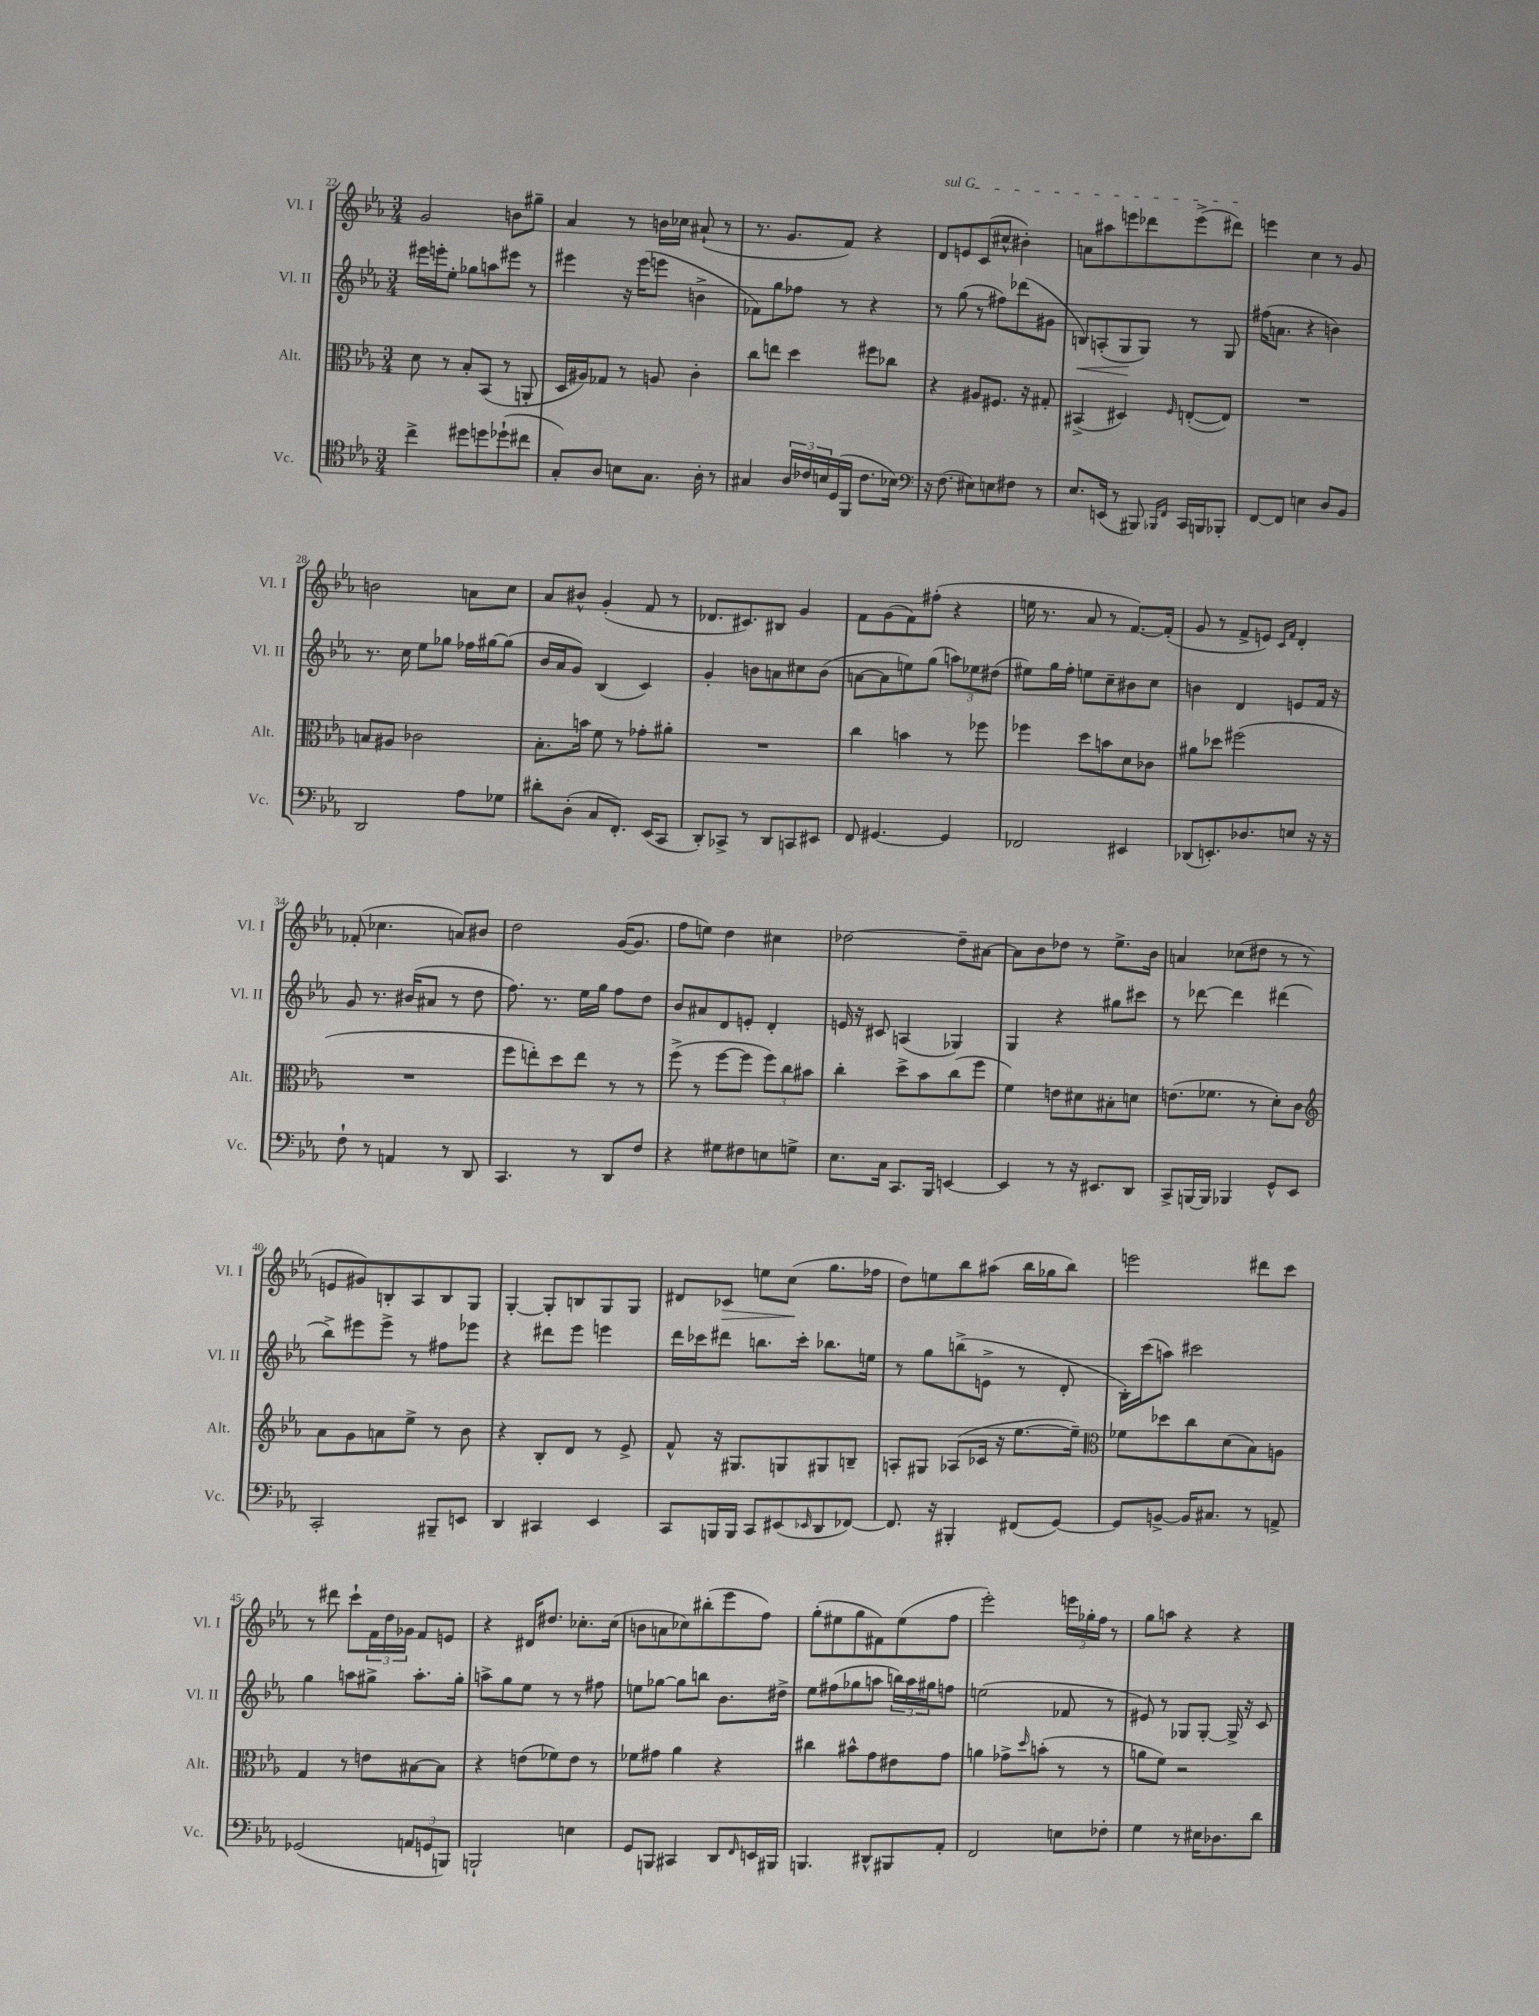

**kern	**kern	**kern	**kern
*staff4	*staff3	*staff2	*staff1
*clefC4	*clefC3	*clefG2	*clefG2
*k[b-e-a-]	*k[b-e-a-]	*k[b-e-a-]	*k[b-e-a-]
*M3/4	*M3/4	*M3/4	*M3/4
4cc^\	8d\	16eee#\LL	2g/
.	.	16eee'\J	.
.	8r	8ee-'\J	.
8dd#\L	8B-'/L	8gg-\L	.
8dd\	(8BB-/J	8aa\	.
(8dd-`\	8r	8eee#\J	8b\L
8cc#\J	8AA'/	8r	8gg#~\J
=	=	=	=
8G'/L)	16D/LL	4eee#\	4a-/
.	16A#/J)	.	.
8A-/J	8G-/J	.	.
8B\L	8r	16r	8r
.	.	(16eee#\LK	.
8.G\J	8A/	8eee\J	16b\LL
.	.	.	16cc-\JJ
.	4c'\	4b^\	(8a#`/
16A-'\	.	.	.
8r	.	.	8r
=	=	=	=
4G#/	8cc\L	8f-\L)	8.r
.	8ee\J	8gg\	.
.	.	.	8.g/L
24A-/LL	4dd\	8ff-\J	.
24c-/	.	.	.
24B/	.	.	.
(16D/	.	8r	8f/J)
16FF/JJ	.	.	.
8.c-\L	8ff#\L	4r	4r
.	8cc-\J	.	.
16B-\Jk)	.	.	.
=	=	=	=
*clefF4	*	*	*
16r	4r	8r	8d/L
(8.F\	.	.	.
.	.	(8gg\	8e/
8E#\L)	8A#/L	8r	(8c/
8E\	8.F#/J	8ff#\L)	8cc#^^/J
8F#\J	.	(8ddd-\	4b#'\)
.	16r	.	.
8r	8G#'/	8g#\J	.
=	=	=	=
8.E-/L	(4BB#^/	8B/L)	8a\L
.	.	(8A'/	8aa#\
(16EE/Jk	.	.	.
8r	4D#/)	8G/	8eee\
8BBB#/)	.	8G/J)	8ddd-\
16qqBBB-/LL	.	.	.
16qqFF/JJ	16qqF/	.	.
16CC/LL	([8E'/L	8r	(8eee^\
16BBB/J	.	.	.
8BBB-'/J	8E/]J)	8G/	8ddd#\J)
=	=	=	=
[8FF/L	2.r	(16ff#\LK	4eee\
.	.	8.a\J	.
8FF/]J	.	.	.
4E\	.	4r	4cc\
8D/L	.	4b\)	8r
8BB-/J	.	.	8g/
=	=	=	=
2DD/	8B/L	8.r	2b\
.	8A#/J	.	.
.	.	16cc\	.
.	2c-\	8ee-\L	.
.	.	8gg-\J	.
8A-\L	.	16ff-\LL	8a\L
.	.	[16gg#\J	.
8G-\J	.	(8gg#\]J	8cc\J
=	=	=	=
8d#'\L	8.B-'\L	16b-/LL	8a-/L
.	.	16a-/J	.
(8D'\J	.	8g/J)	8b#^^/J
.	16b\Jk	.	.
8C/L	8f\	(4B-/	(4g'/
8.FF'/J)	8r	.	.
.	8g-'\L	4c/)	8f/
(16EE-/LK	.	.	.
8CC/J	8a#'\J	.	8r
=	=	=	=
8DD'/L)	2.r	4g'/	8.d-/L
8CC-^/J	.	.	.
.	.	.	8.c#/)
8r	.	8b\L	.
8DD/L	.	8a\	8B#/J
8CC/	.	8cc#\	4g/
8EE#/J	.	(8b\J	.
=	=	=	=
8FF/	4cc\	[8a\L	8f\L
[4.GG#/	.	8a\]	(8g\
.	4b\	8ee\)	8f\)
.	.	(8gg\J	(8ff#'\J
4GG#/]	8r	12aa\L)	4r
.	.	12ee-\	.
.	8ff-\	.	.
.	.	(12dd#\J	.
=	=	=	=
2FF-/	4ff-\	8ee#\L)	16ee\
.	.	.	8.r
.	.	16gg\L	.
.	.	16ff'\JJ	.
.	8dd\L	8ee\L	8a-/
.	8b\	8cc~\	8r
4EE#/	8d\	8b#\	[8.f/L)
.	8c-\J	8cc\J	.
.	.	.	(16f'/]Jk
=	=	=	=
(8DD-/L	8a#\L	4b\	8g/
8.EE'/)	8dd-\J	.	8r
.	(2ff#\	4d/	8f^/L
8.D-/	.	.	.
.	.	.	8e/J)
.	.	.	16qqc/LL
.	.	.	16qqf/JJ
8E/J	.	8e/L	4d'/
16r	.	16f/Jk	.
16r	.	16r	.
=	=	=	=
8F`\	2.r	8g/	(8f-'/
8r	.	8.r	4.cc-\
4AA/	.	.	.
.	.	(16b#/LK	.
.	.	8a#/J	.
8r	.	8r	8a/L)
8DD/	.	8dd\	8b#/J
=	=	=	=
4.CC/	8ff\L	8.ff\)	2dd\
.	8ee'\)	.	.
.	.	8.r	.
.	8dd\	.	.
8r	8ee\J	16ee-\LL	.
.	.	16gg\JJ	.
8DD/L	8r	8ff\L	([16g/LK
.	.	.	8.g/]J
8F/J	8r	8dd\J	.
=	=	=	=
4r	(8ff^\	8b-/L	8ff\L
.	8r	8a#/	8ee\J)
8G#\L	[8ff\L	8d/	4dd\
8F#\	8ff\]J	8e'/J	.
8E\	12ff\L)	4d'/	4cc#\
.	12cc\	.	.
8G^\J	.	.	.
.	12b#\J	.	.
=	=	=	=
8.E-\L	4cc'\	16e/	[2dd-\
.	.	16r	.
.	.	8c#/	.
16C\Jk	.	.	.
8.CC/L	8dd^\L	(4A/	.
.	8b-\	.	.
16BBB-/Jk	.	.	.
[4EE/	(8cc\	4G-/)	8dd-~\]L
.	8ff\J	.	[8a#\J
=	=	=	=
4EE/]	4f\)	4G/	8a#\]L
.	.	.	8b-\
8r	8e\L	4r	8dd-\J
16r	8d#\	.	8r
8.EE#/L	.	.	.
.	8B#'\	8gg#\L	8.ee-^\L
8DD/J	8d\J	8ccc#\J	.
.	.	.	16b-\Jk
=	=	=	=
8CC^/L	(8.e\L	8r	4a/
[16BBB/L	.	[8ddd-\	.
16BBB/]JJ	8.f-\J	.	.
4BBB-/	.	4ddd-\]	(8cc-\L
.	8r	.	8dd#\J
8GG^^/L	8d'\L)	(4ddd#\	8r
8EE-/J	8c\J	.	8r
=	=	=	=
*	*clefG2	*	*
2CC'/	8a-\L	8bb-^\L)	8e/L
.	8g\	8eee#\	8g#/)
.	8a\	8eee#^\J	8B'/
.	8ee-^\J	8r	8A-/
8BBB#~/L	8r	8ff#\L	8B/
8EE/J	8b-\	8eee-\J	8G/J
=	=	=	=
4DD/	4r	4r	[4G'/
4CC#/	8B-'/L	8ddd#\L	8G'/]L
.	8d/J	8eee-\J	8B/
4EE-/	8r	4eee\	8G/
.	8e-^/	.	8G/J
=	=	=	=
8CC/L	8f^^/	16ddd\LL	8d#/L
.	.	16ccc-\J	.
16BBB/L	16r	8ddd#\J	8c-/J
16BBB/JJ	8.G#/L	.	.
8CC/L	.	8.bb\L	8ee\L
(8EE#/	8G/	.	(8cc\J
.	.	16ccc-'\Jk	.
16qqEE-/	.	.	.
8DD/	8G#/	8.bb-\L	8.gg\L
[8FF-/J)	8B~/J	.	.
.	.	16ee\Jk	16ff-\Jk
=	=	=	=
8.FF-/]	8A'/L	8r	8dd\L)
.	8G#/J	8gg\L	8ee\
16r	.	.	.
4BBB#'/	(8A-/L	(8bb^\	8bb-\
.	16c-/Jk	8e^\J	(8aa#\J
.	16r	.	.
(8FF#/L	[8.ee-\L	8r	16bb-\LL
.	.	.	16gg-\J
[8GG/J)	.	8d'/	8bb-\J)
.	16ee-~\]Jk)	.	.
=	=	=	=
*	*clefC3	*	*
8GG/]L	8f-\L	16B-'\LL)	2eee\
.	.	(16ccc\J	.
[8BB^/J	8dd-\	8aa\J)	.
16BB/]LK	8cc\	2ccc#\	.
8.C#/J	.	.	.
.	(8d\	.	.
8r	8B-\)	.	8ddd#\L
8AA^/	8A\J	.	8ccc\J
=	=	=	=
(2GG-/	4G/	4gg\	8r
.	.	.	8ddd#\
.	8r	8aa\L	8ccc`\L
.	8e\L	8gg#^\J	24f\L
.	.	.	24dd\
.	.	.	24g-\JJ
12AA/L	[8B#\	8.aa'\L	8f/L
12GG/	.	.	.
.	8B#\]J	.	8e/J
12BBB/J)	.	.	.
.	.	16gg#'\Jk	.
=	=	=	=
2BBB`/	4r	8aa^\L	4r
.	.	8gg\	.
.	(8e\L	8ee-\J	16d#/LK
.	.	.	8.dd#/J
.	8f-\)	8r	.
4E\	8e\J	8r	8.cc-'\L
.	8r	8ff#\	.
.	.	.	(16cc-\Jk
=	=	=	=
8GG/L	8f-\L	8ee\L	8b\L
8BBB/J	8g#\J	[8gg-\J	8a\
4CC#/	4a-\	8gg-\]L	8cc-\)
.	.	8bb\J	(8bb#'\
8DD/L	4r	8.b-\L	8eee-\
16qqFF/	.	.	.
16EE/L	.	.	8ff\J)
16BBB#/JJ	.	16dd#^\Jk	.
=	=	=	=
4.BBB/	4cc#\	8ee-\L	(8gg'\L
.	.	(8ff#\	8ee#\
.	8b#^^\L	8gg-\	8gg\
8DD#^^/L	8g\	8aa\J	8f#\)
8BBB#/	8e#\	24bb\LL)	(8ee#\
.	.	24aa\	.
.	.	24gg#\J	.
8AA-'/J	8g\J	8ff\J	8ff\J
=	=	=	=
2FF/	4a\	(2ee\	2eee-'\)
.	8g-^\L	.	.
.	16qqdd/	.	.
.	(8b'\J	.	.
8E\L	8r	8f-/	24eee\LL
.	.	.	24gg-'\
.	.	.	24ff\JJ
8F-'\J	8r	8r	8r
=	=	=	=
4G\	8a\L	8e#/)	8gg\L
.	8f\J)	8r	8aa\J
8r	2r	8G-/L	4r
16E#\LK	.	[8G-'/J	.
8.D-\	.	.	.
.	.	16G-^/]	4r
.	.	16r	.
8d\J	.	8c/	.
==	==	==	==
*-	*-	*-	*-
